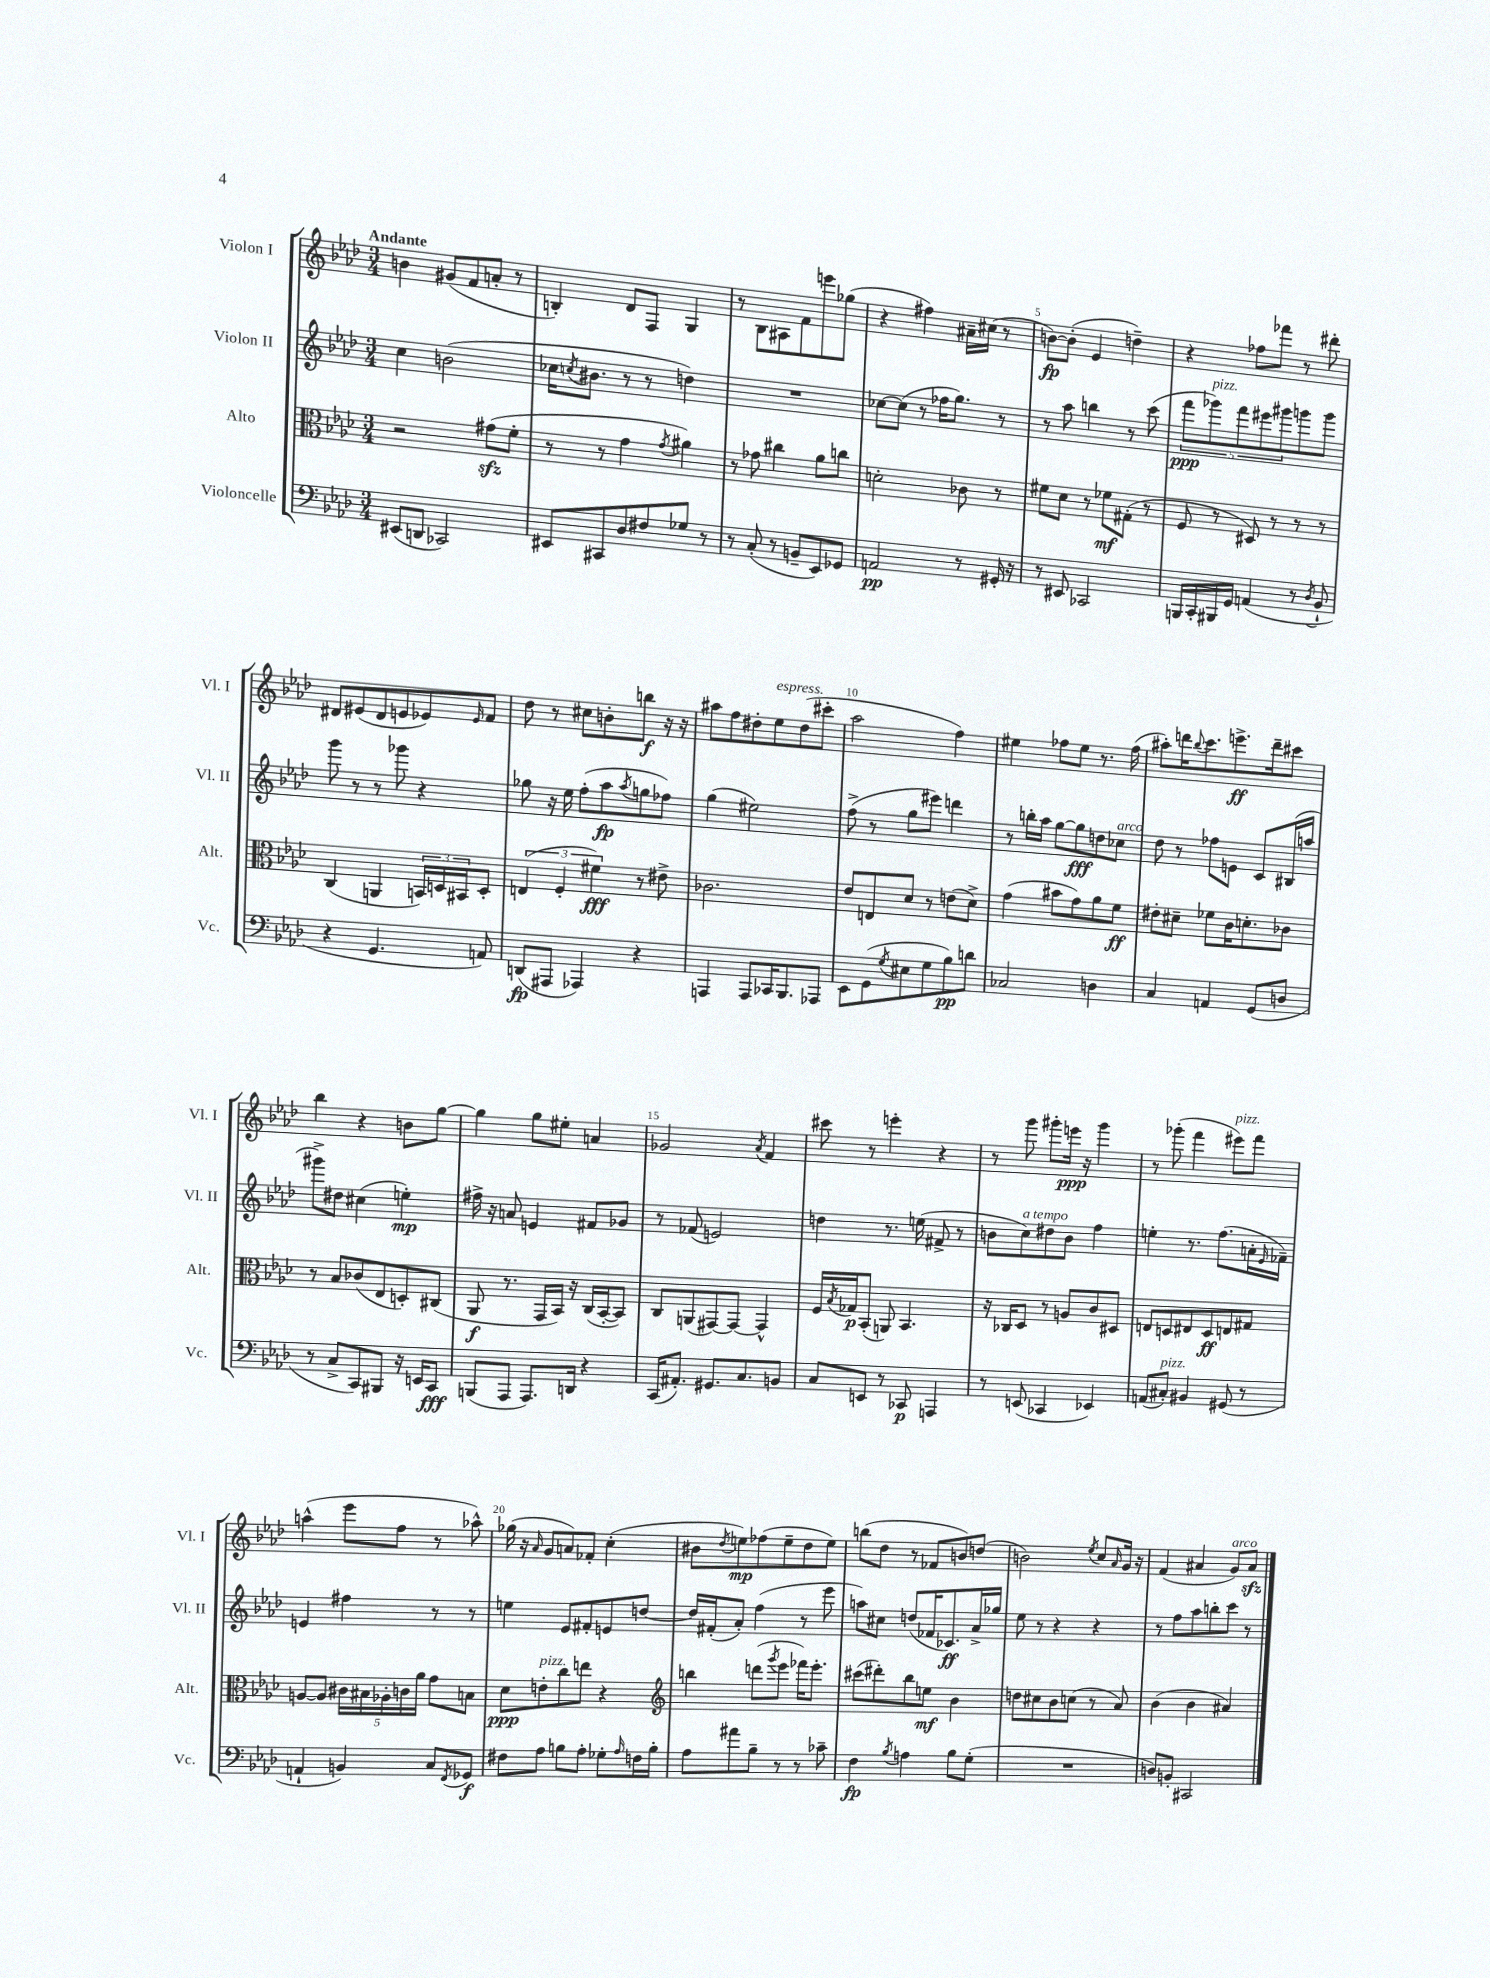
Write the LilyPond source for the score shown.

<<
\new StaffGroup <<
\new Staff = "s0" \with { instrumentName = "Violon I" shortInstrumentName = "Vl. I" } {
    \clef treble \key aes \major \numericTimeSignature \time 3/4 \tempo "Andante"
    b'4 gis'8( f'8 a'8-. r8 |
    b4-.) des'8 f8 g4 |
    r8 bes8 ais8 f'8 e'''8 ges''8( |
    r4 fis''4) ais'16-- cis''16( r8 |
    b'8~\fp) b'8-.( ees'4 d''4--) |
    r4 fes''8 fes'''8 r8 dis'''8-. |
    dis'8 eis'8( dis'8 e'8 ees'8) \grace { ees'16 } f'8 |
    des''8 r8 cis''8 b'8-. b''8\f r16 r16 |
    ais''8 f''8 dis''8-. ees''8^\markup { \italic "espress." } dis''8( cis'''8-. |
    aes''2 f''4) |
    eis''4 fes''8 eis''8 r8. fes''16( |
    ais''8-.) d'''16 \appoggiatura { bes''8 } c'''8. e'''8.->\ff d'''16-- cis'''8 |
    bes''4 r4 b'8 g''8~ |
    g''4 g''8 eis''8-. a'4 |
    ges'2 \acciaccatura { aes'8 } f'4 |
    cis'''8 r8 e'''4-. r4 |
    r8 g'''8 gis'''8-. e'''16\ppp r16 gis'''4 |
    r8 ges'''8-.( f'''4 eis'''8^\markup { \italic "pizz." }) f'''8 |
    a''4-^( ees'''8 f''8 r8 aes''8-^) |
    ges''16( r16 \grace { aes'16 } g'8 a'8) fes'8-. c''4-.( |
    bis'8 \acciaccatura { des''8 } e''8\mp) fes''8( e''8-- des''8 e''8) |
    b''8( des''8 r8 fes'8 b'8) d''8( |
    b'2) \acciaccatura { ees''8 } c''8 \grace { aes'16 } g'16 r16 |
    f'4( ais'4 g'8^\markup { \italic "arco" }) ais'8\sfz \bar "|." |
}
\new Staff = "s1" \with { instrumentName = "Violon II" shortInstrumentName = "Vl. II" } {
    \clef treble \key aes \major \numericTimeSignature \time 3/4
    c''4 b'2( |
    ces''16 \acciaccatura { c''8 } bis'8. r8 r8 d''4) |
    R2. |
    ces''8~ ces''8( r8 fes''16 g''8.) r8 |
    r8 aes''8 b''4 r8 c'''8( |
    \tuplet 5/4 { f'''8\ppp ges'''8^\markup { \italic "pizz." }) f'''8 eis'''8 gis'''8 } g'''8 g'''8 |
    g'''8 r8 r8 ges'''8 r4 |
    ges''8 r16 ees''16 f''8-.( aes''8\fp \acciaccatura { aes''8 } g''8 fes''8) |
    g''4( eis''2) |
    f''8->( r8 g''8 eis'''8) d'''4 |
    r8 b''16-. aes''16 g''8~ g''8\fff d''8 ces''8^\markup { \italic "arco" } |
    des''8 r8 fes''8 e'8 c'8 bis16( a''16 |
    gis'''8->) dis''8 cis''4( e''4-.\mp) |
    fis''16-> r16 a'8 e'4 fis'8 ges'8 |
    r8 fes'8( e'2) |
    d''4 r8. e''16( fis'8-> r8 |
    b'8 c''8^\markup { \italic "a tempo" }) dis''8 b'8 f''4 |
    e''4-. r8. f''8.( a'16-. \grace { ees'16 } fes'16--) |
    e'4 fis''4 r8 r8 |
    e''4 ees'8 fis'8-. e'8 d''8~ |
    d''16 fis'16-.( aes'8-.) f''4( r8 ees'''8 |
    a''8) cis''8 d''8( fes'16 ces'8.\ff) aes'16-> ges''16 |
    ees''8 r8 r4 r4 |
    r8 f''8 aes''8 b''8-. c'''8 r8 \bar "|." |
}
\new Staff = "s2" \with { instrumentName = "Alto" shortInstrumentName = "Alt." } {
    \clef alto \key aes \major \numericTimeSignature \time 3/4
    r2 gis'8\sfz( f'8-. |
    r8 r8 g'4 \acciaccatura { g'8 } ais'4) |
    r8 ges'8 cis''4 aes'8 c''8 |
    d'2-. ces'8 r8 |
    fis'8 des'8 r8 fes'8\mf gis8-.( r8 |
    f8 r8 dis8) r8 r8 r8 |
    c4( a,4 \tuplet 3/2 { b,16) d16 bis,16 } d8-. |
    \tuplet 3/2 { e4( f4-. fis'4\fff) } r8 eis'8-> |
    ces'2. |
    ees'8 e8 des'8 r8 e'8( des'8->) |
    g'4( bis'8 g'8) aes'8 f'8\ff |
    eis'8-. dis'8-- fes'8 c'16 d'8.-. ces'8 |
    r8 bes8 ces'8( ees8 d8-.) cis8( |
    aes,8\f r8. g,16 bes,16) r16 c16( bes,16~-. bes,8) |
    c8 a,8( gis,8~) gis,8~ gis,4-^ |
    f16 \acciaccatura { bes8 } ges16\p bes,8-.( a,8) bes,4. |
    r16 ces16 des8 r8 a8 c'8 dis8 |
    e8 d8 eis8 d8\ff e8 gis8 |
    a8~ a8 \tuplet 5/4 { cis'16 bis16 aes16-. c'16 aes'16 } g'8 b8 |
    des'8\ppp e'8-.^\markup { \italic "pizz." } c''8 e''8 r4 |
    \clef treble b''4 d'''8( \acciaccatura { g'''8 } ees'''8 fes'''16) ees'''8.-. |
    cis'''8( dis'''8-.) bes''8 e''8\mf bes'4 |
    d''8 cis''8 bes'8 c''8( r8 aes'8) |
    bes'4( bes'4 ais'4) \bar "|." |
}
\new Staff = "s3" \with { instrumentName = "Violoncelle" shortInstrumentName = "Vc." } {
    \clef bass \key aes \major \numericTimeSignature \time 3/4
    eis,8( d,8 ces,2) |
    eis,8 cis,8 des8 fis8 ges8 r8 |
    r8 c8-.( r8 b,8-- ees,8) ges,8 |
    a,2\pp r8 gis,16-. r16 |
    r8 eis,8 ces,2 |
    b,,16 c,16-. bis,,16 g,16 a,4( r8 \acciaccatura { des8 } bes,8-! |
    r4 g,4. a,8) |
    d,8\fp( ais,,8 aes,,4) r4 |
    a,,4 a,,8 ces,16 bes,,8. aes,,8 |
    ees,8 g,8( \acciaccatura { g8 } eis8 g8 bes8\pp) d'8 |
    ces2 d4 |
    c4 a,4 g,8( d8 |
    r8 c8-> c,8) bis,,8 r16 e,16 c,8\fff |
    b,,8( aes,,8 aes,,8.) d,16 r4 |
    c,16( ais,8.-.) gis,8. c8. b,8 |
    c8 e,8 r8 ces,8\p a,,4 |
    r8 e,8( ces,4 ees,4) |
    a,8( cis8-.^\markup { \italic "pizz." }) bis,4 gis,8( r8 |
    a,4-! b,4) c8 \acciaccatura { f,8 } ges,8\f |
    fis8 aes8 b8 aes8-. ges8-. \grace { aes16 } f16 b16-. |
    aes8 ais'8 bes8-- r8 r8 ces'8-- |
    f4\fp \acciaccatura { bes8 } a4 bes8 g8-.( |
    R2. |
    d8) b,8-. cis,2 \bar "|." |
}
>>
>>
\layout { \context { \Score \override BarNumber.break-visibility = ##(#f #t #t) barNumberVisibility = #(every-nth-bar-number-visible 5) } }
